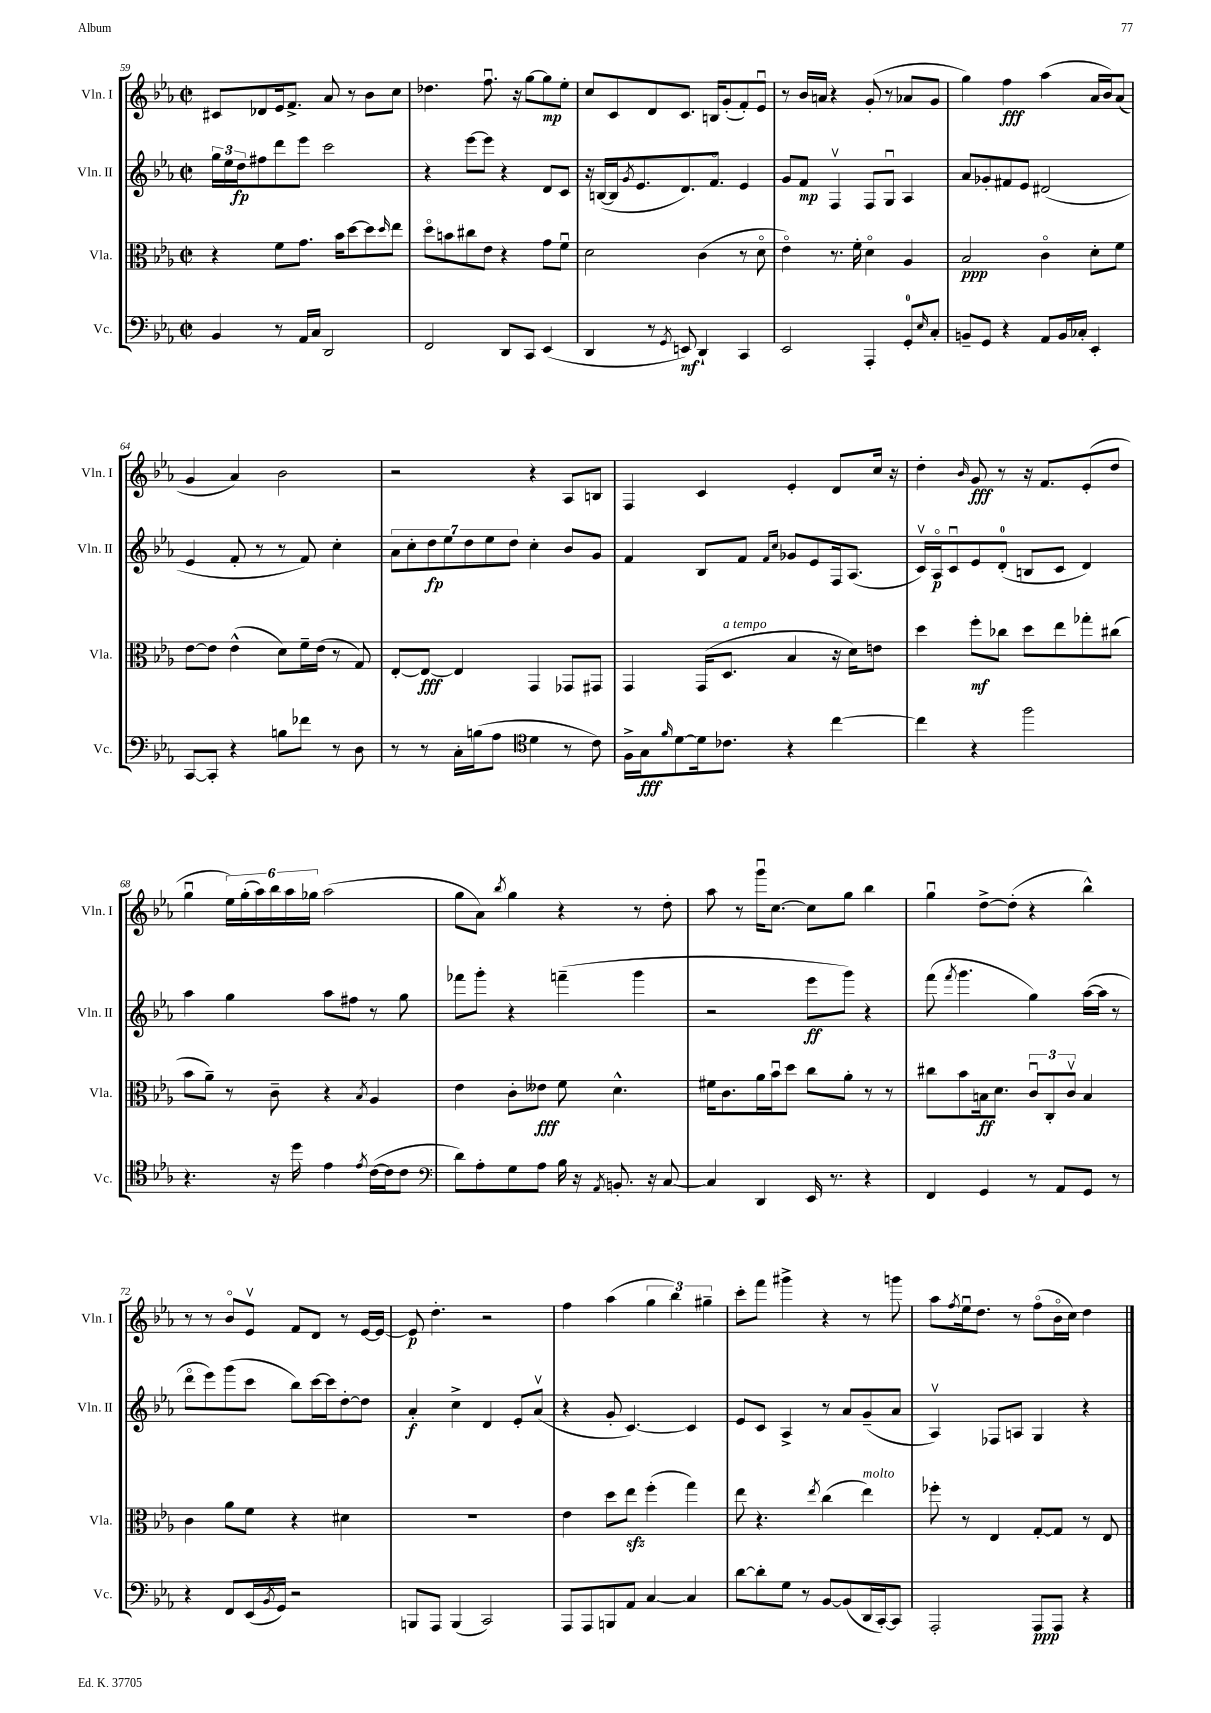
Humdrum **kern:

**kern	**dynam	**kern	**dynam	**kern	**dynam	**kern	**dynam
*part4	*part4	*part3	*part3	*part2	*part2	*part1	*part1
*staff4	*staff4	*staff3	*staff3	*staff2	*staff2	*staff1	*staff1
*I"Vc.	*	*I"Vla.	*	*I"Vln. II	*	*I"Vln. I	*
*I'Vc.	*	*I'Vla.	*	*I'Vln. II	*	*I'Vln. I	*
*clefF4	*	*clefC3	*	*clefG2	*	*clefG2	*
*k[b-e-a-]	*	*k[b-e-a-]	*	*k[b-e-a-]	*	*k[b-e-a-]	*
*M2/2	*	*M2/2	*	*M2/2	*	*M2/2	*
*met(c|)	*	*met(c|)	*	*met(c|)	*	*met(c|)	*
=59	=59	=59	=59	=59	=59	=59	=59
4BB-/	.	4r	.	24gg\LL	.	8c#X/L	.
.	.	.	.	24ee-\	.	.	.
.	.	.	.	24dd\J	fp	.	.
.	.	.	.	8ff#X\	.	8d-X/	.
8r	.	8f\L	.	8ddd\	.	16e-/k	.
.	.	.	.	.	.	8.f^/J	.
16AA-/LL	.	8.g\J	.	8eee-\J	.	.	.
16C/JJ	.	.	.	.	.	.	.
2DD/	.	.	.	2ccc\	.	8a-/	.
.	.	16b-\KL	.	.	.	.	.
.	.	[8dd\	.	.	.	8r	.
.	.	8dd\]	.	.	.	8b-\L	.
.	.	16qqdd/	.	.	.	.	.
.	.	8ee-\J	.	.	.	8cc\J	.
=60	=60	=60	=60	=60	=60	=60	=60
2FF/	.	8dd\L	.	4r	.	4.dd-X\	.
.	.	8bn\	.	.	.	.	.
.	.	8cc#X\	.	[8eee-\L	.	.	.
.	.	8e-\J	.	8eee-\J]	.	8.ffu\	.
8DD/L	.	4r	.	4r	.	.	.
.	.	.	.	.	.	16r	.
8CC/J	.	.	.	.	.	[8gg\L	.
(4EE-/	.	8g\L	.	8d/L	.	8gg\]	mp
.	.	8fu\J	.	8c/J	.	8ee-'\J	.
=61	=61	=61	=61	=61	=61	=61	=61
4DD/	.	2d\	.	16r	.	8cc/L	.
.	.	.	.	([16Bn/LL	.	.	.
.	.	.	.	16B/J]	.	8c/	.
.	.	.	.	8qg/	.	.	.
.	.	.	.	8.e-/	.	.	.
8r	.	.	.	.	.	8d/	.
8qGG/	.	.	.	.	.	.	.
8EEn/)	mf	.	.	8.d/)	.	8.c/J	.
4DD`/	.	(4c\	.	.	.	.	.
.	.	.	.	8.f/J	.	16Bn/KL	.
.	.	.	.	.	.	(8g'/	.
4CC/	.	8r	.	4e-/	.	8f'/)	.
.	.	8d\	.	.	.	8e-u/J	.
=62	=62	=62	=62	=62	=62	=62	=62
2EE-/	.	4e-\)	.	8g/L	.	8r	.
.	.	.	.	8f/J	mp	16b-/LL	.
.	.	.	.	.	.	16an/JJ	.
.	.	8.r	.	4Fv/	.	4r	.
.	.	16f'\	.	.	.	.	.
4AAA-'/	.	4d\	.	8F/L	.	(8g'/	.
.	.	.	.	8Gu/J	.	8r	.
8GG'/L	.	4A-/	.	4A-/	.	8a-X/L	.
16qqE-/	.	.	.	.	.	.	.
8C'/J	.	.	.	.	.	8g/J	.
=63	=63	=63	=63	=63	=63	=63	=63
8BBn~/L	.	2B-/	ppp	8a-/L	.	4gg\)	.
8GG/J	.	.	.	8g-X'/	.	.	.
4r	.	.	.	8f#X/	.	4ff\	fff
.	.	.	.	8e-/J	.	.	.
8AA-/L	.	4c\	.	(2d#X/	.	(4aa-\	.
16BB/L	.	.	.	.	.	.	.
16C-X'/JJ	.	.	.	.	.	.	.
4EE-'/	.	8d'\L	.	.	.	16a-/LL	.
.	.	.	.	.	.	16b-/J)	.
.	.	8f\J	.	.	.	(8a-/J	.
!!LO:LB:g=z
=64	=64	=64	=64	=64	=64	=64	=64
[8CC/L	.	[8e-\L	.	4e-/	.	4g/	.
8CC'/J]	.	8e-\J]	.	.	.	.	.
4r	.	(4e-^^\	.	8f'/	.	4a-/)	.
.	.	.	.	8r	.	.	.
8Bn\L	.	8d\L)	.	8r	.	2b-\	.
8f-X\J	.	16f~\L	.	8f/)	.	.	.
.	.	(16e-\JJ	.	.	.	.	.
8r	.	8r	.	4cc'\	.	.	.
8D\	.	8G/)	.	.	.	.	.
=65	=65	=65	=65	=65	=65	=65	=65
8r	.	[8E-'/L	.	14a-\L	.	2r	.
.	.	.	.	14cc'\	.	.	.
8r	.	8E-/J_	fff	.	.	.	.
.	.	.	.	14dd\	fp	.	.
.	.	.	.	14ee-\	.	.	.
16C'\LL	.	4E-/]	.	.	.	.	.
.	.	.	.	14dd\	.	.	.
(16Bn\J	.	.	.	.	.	.	.
.	.	.	.	14ee-\	.	.	.
8A-\J	.	.	.	.	.	.	.
.	.	.	.	14dd\J	.	.	.
*clefC4	*	*	*	*	*	*	*
4d\	.	4GG/	.	4cc'\	.	4r	.
8r	.	8GG-X/L	.	8b-/L	.	8A-/L	.
8c\)	.	8GG#X/J	.	8g/J	.	8Bn/J	.
=66	=66	=66	=66	=66	=66	=66	=66
16F^\LL	.	4GG/	.	4f/	.	4F/	.
16G\J	fff	.	.	.	.	.	.
16qqf/	.	.	.	.	.	.	.
[8d\	.	.	.	.	.	.	.
16d\k]	.	(16GG/KL	.	8B-/L	.	4c/	.
!	!	!LO:TX:a:i:t=a tempo	!	!	!	!	!
8.c-X\J	.	8.D/J	.	.	.	.	.
.	.	.	.	8f/J	.	.	.
.	.	.	.	16qqf/LL	.	.	.
.	.	.	.	16qqcc/JJ	.	.	.
4r	.	4B-/	.	8g-X/L	.	4e-'/	.
.	.	.	.	8e-/	.	.	.
[4cc\	.	16r	.	16F/k	.	8d/L	.
.	.	16d\KL)	.	(8.A-/J	.	.	.
.	.	8en\J	.	.	.	16cc/Jk	.
.	.	.	.	.	.	16r	.
=67	=67	=67	=67	=67	=67	=67	=67
4cc\]	.	4dd\	.	16cv/LL)	.	4dd'\	.
.	.	.	.	16A-/J	p	.	.
.	.	.	.	8cu/	.	.	.
.	.	.	.	.	.	16qqb-/	.
4r	.	8ff'\L	mf	8e-/	.	8g/	fff
.	.	8cc-X\J	.	(8d'/J	.	8r	.
2ff\	.	8dd\L	.	8Bn/L	.	16r	.
.	.	.	.	.	.	8.f/L	.
.	.	8ee-\	.	8c/J	.	.	.
.	.	8gg-X'\	.	4d/)	.	(8e-'/	.
.	.	(8cc#X\J	.	.	.	8dd/J	.
!!LO:LB:g=z
=68	=68	=68	=68	=68	=68	=68	=68
4.r	.	8b-\L	.	4aa-\	.	4ggu\	.
.	.	8a-~\J)	.	.	.	.	.
.	.	8r	.	4gg\	.	24ee-\LL)	.
.	.	.	.	.	.	(24gg'\	.
.	.	.	.	.	.	24aa-\)	.
16r	.	8c~\	.	.	.	24bb-\	.
.	.	.	.	.	.	24aa-\	.
16dd\	.	.	.	.	.	.	.
.	.	.	.	.	.	24gg-X\JJ	.
4e-\	.	4r	.	8aa-\L	.	(2aa-\	.
.	.	.	.	8ff#X\J	.	.	.
8qe-/	.	8qB-/	.	.	.	.	.
([16c\LL	.	4A-/	.	8r	.	.	.
16c\J]	.	.	.	.	.	.	.
8c\J	.	.	.	8gg\	.	.	.
=69	=69	=69	=69	=69	=69	=69	=69
*clefF4	*	*	*	*	*	*	*
8d\L)	.	4e-\	.	8fff-X\L	.	8gg\L	.
8A-'\	.	.	.	8ggg'\J	.	8a-\J)	.
.	.	.	.	.	.	8qbb-/	.
8G\	.	8c'\L	.	4r	.	4gg\	.
8A-\J	.	8e--X\J	fff	.	.	.	.
16B-\	.	8f\	.	(4fffn~\	.	4r	.
16r	.	.	.	.	.	.	.
8qAA-/	.	.	.	.	.	.	.
8.BBn'/	.	4.d^^\	.	.	.	.	.
.	.	.	.	4ggg\	.	8r	.
16r	.	.	.	.	.	.	.
[8C/	.	.	.	.	.	8dd'\	.
=70	=70	=70	=70	=70	=70	=70	=70
4C/]	.	16f#X\KL	.	2r	.	8aa-\	.
.	.	8.c\	.	.	.	.	.
.	.	.	.	.	.	8r	.
4DD/	.	16a-\L	.	.	.	16gggu\KL	.
.	.	16b-u\J	.	.	.	[8.cc\J	.
.	.	8dd\J	.	.	.	.	.
16EE-/	.	8cc\L	.	8eee-\L	ff	8cc\L]	.
8.r	.	.	.	.	.	.	.
.	.	8a-'\J	.	8ggg\J)	.	8gg\J	.
4r	.	8r	.	4r	.	4bb-\	.
.	.	8r	.	.	.	.	.
=71	=71	=71	=71	=71	=71	=71	=71
4FF/	.	8cc#X\L	.	(8fff\	.	4ggu\	.
.	.	.	.	8qfff/	.	.	.
.	.	8b-\	.	4.ggg\	.	.	.
4GG/	.	16Bn\k	ff	.	.	[8dd^\L	.
.	.	8.d\J	.	.	.	.	.
.	.	.	.	.	.	(8dd'\J]	.
8r	.	12cu/L	.	4gg\)	.	4r	.
.	.	12C'/	.	.	.	.	.
8AA-/L	.	.	.	.	.	.	.
.	.	12cv/J	.	.	.	.	.
8GG/J	.	4B/	.	([16aa-\LL	.	4bb-^^\)	.
.	.	.	.	16aa-\JJ]	.	.	.
8r	.	.	.	8r	.	.	.
!!LO:LB:g=z
=72	=72	=72	=72	=72	=72	=72	=72
4r	.	4c\	.	8ddd\L	.	8r	.
.	.	.	.	8eee-\)	.	8r	.
8FF/L	.	8a-\L	.	(8ggg\	.	8b-/L	.
(16EE-/L	.	8f\J	.	8ccc\J	.	8e-v/J	.
8qBB-/	.	.	.	.	.	.	.
16GG/JJ)	.	.	.	.	.	.	.
2r	.	4r	.	8bb-\L)	.	8f/L	.
.	.	.	.	[16ccc\L	.	8d/J	.
.	.	.	.	16ccc\J]	.	.	.
.	.	4d#X\	.	[8dd'\	.	8r	.
.	.	.	.	8dd\J]	.	[16e-/LL	.
.	.	.	.	.	.	16e-/JJ_	.
=73	=73	=73	=73	=73	=73	=73	=73
8BBBn/L	.	1r	.	4a-'/	f	8e-/]	p
8AAA-/J	.	.	.	.	.	4.dd'\	.
(4BBB/	.	.	.	4cc^\	.	.	.
2CC/)	.	.	.	4d/	.	2r	.
.	.	.	.	8e-'/L	.	.	.
.	.	.	.	(8a-v/J	.	.	.
=74	=74	=74	=74	=74	=74	=74	=74
8AAA-/L	.	4e-\	.	4r	.	4ff\	.
8AAA-/	.	.	.	.	.	.	.
8BBBn/	.	8dd\L	.	8g'/	.	(4aa-\	.
8AA-/J	.	8ee-zz\J	.	[4.c/)	.	.	.
[4C/	.	(4ff'\	.	.	.	6gg\	.
.	.	.	.	.	.	6bb-\)	.
4C/]	.	4gg\)	.	4c/]	.	.	.
.	.	.	.	.	.	6gg#X~\	.
=75	=75	=75	=75	=75	=75	=75	=75
[8d\L	.	8ee-\	.	8e-/L	.	8ccc'\L	.
8d'\]	.	4.r	.	8c/J	.	8fff\J	.
8G\J	.	.	.	4A-^/	.	4ggg#X^\	.
8r	.	.	.	.	.	.	.
.	.	8qee-/	.	.	.	.	.
[8BB-/L	.	(4cc\	.	8r	.	4r	.
(8BB-/]	.	.	.	8a-/L	.	.	.
!	!	!LO:TX:a:i:t=molto	!	!	!	!	!
16DD/L	.	4ee-\)	.	(8g~/	.	8r	.
[16CC'/J)	.	.	.	.	.	.	.
8CC/J]	.	.	.	8a-/J	.	8gggn\	.
=76	=76	=76	=76	=76	=76	=76	=76
2AAA-'/	.	8ff-X'\	.	4A-v/)	.	8aa-\L	.
.	.	.	.	.	.	8qff/	.
.	.	8r	.	.	.	16ee-u\k	.
.	.	.	.	.	.	8.dd\J	.
.	.	4E-/	.	8F-X/L	.	.	.
.	.	.	.	8An/J	.	8r	.
8AAA-/L	ppp	[8G'/L	.	4G/	.	(8ff\L	.
8AAA-/J	.	8G/J]	.	.	.	16b-\L	.
.	.	.	.	.	.	16cc\JJ)	.
4r	.	8r	.	4r	.	4dd\	.
.	.	8E-/	.	.	.	.	.
==	==	==	==	==	==	==	==
*-	*-	*-	*-	*-	*-	*-	*-
